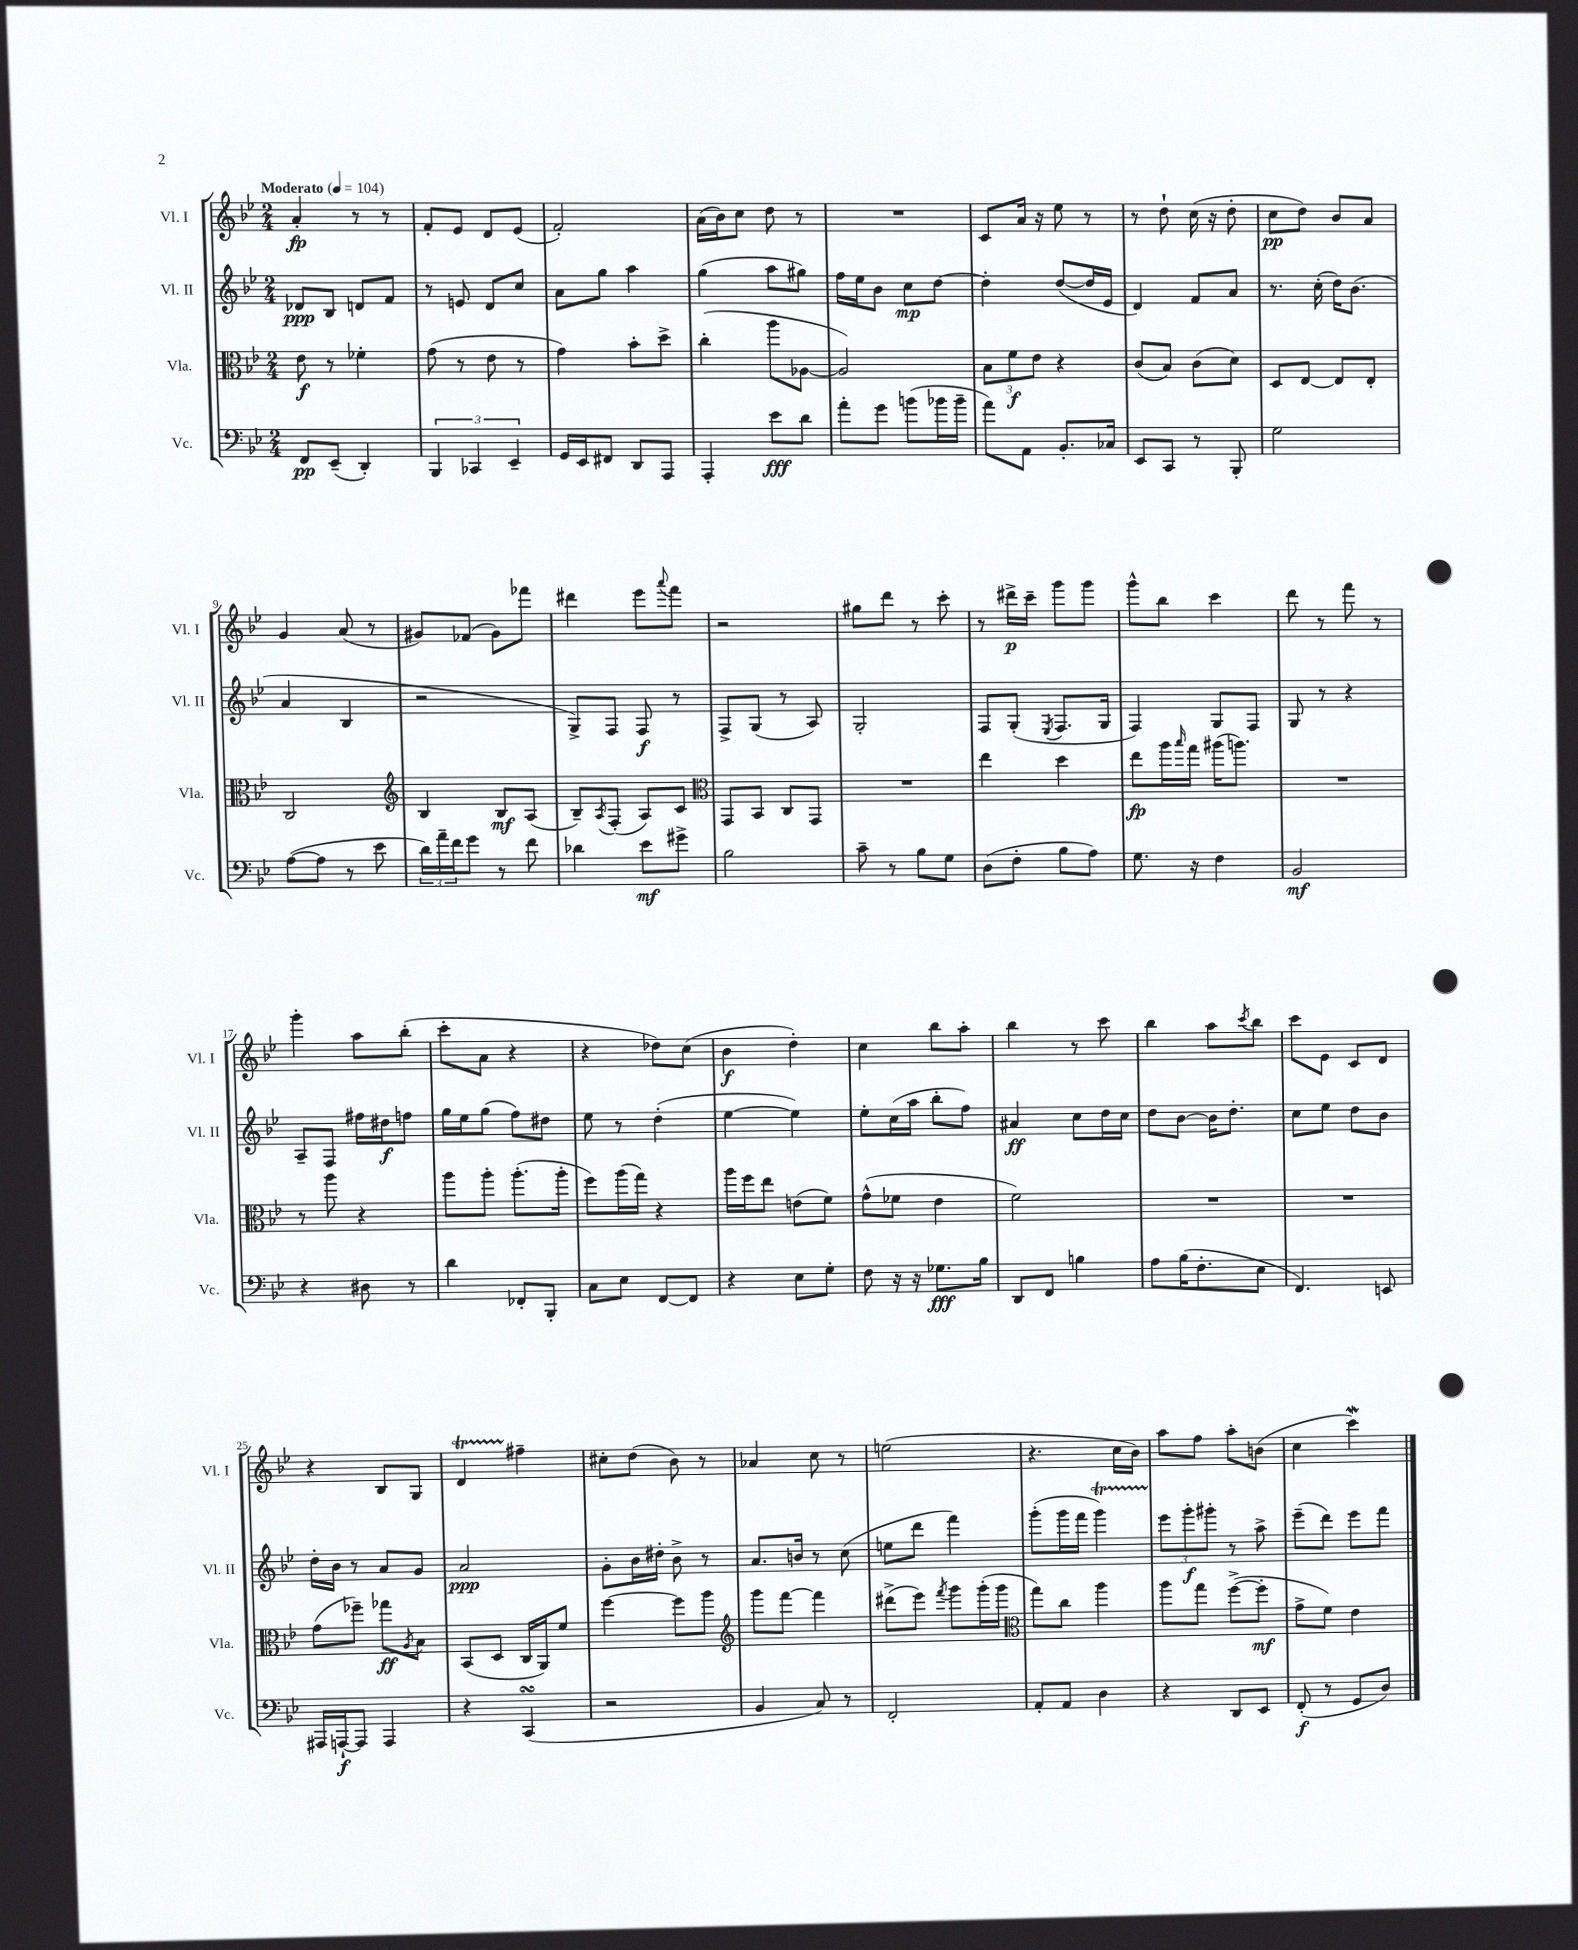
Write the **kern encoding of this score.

**kern	**dynam	**kern	**dynam	**kern	**dynam	**kern	**dynam
*part4	*part4	*part3	*part3	*part2	*part2	*part1	*part1
*staff4	*staff4	*staff3	*staff3	*staff2	*staff2	*staff1	*staff1
*I"Vc.	*	*I"Vla.	*	*I"Vl. II	*	*I"Vl. I	*
*I'Vc.	*	*I'Vla.	*	*I'Vl. II	*	*I'Vl. I	*
*clefF4	*	*clefC3	*	*clefG2	*	*clefG2	*
*k[b-e-]	*	*k[b-e-]	*	*k[b-e-]	*	*k[b-e-]	*
*M2/4	*	*M2/4	*	*M2/4	*	*M2/4	*
*MM104	*	*MM104	*	*MM104	*	*MM104	*
=1	=1	=1	=1	=1	=1	=1	=1
!	!	!	!	!	!	!LO:TX:a:B:t=Moderato	!
8FF/L	pp	8e-\	f	8d-X/L	ppp	4a'/	fp
(8EE-~/J	.	8r	.	8B-/J	.	.	.
4DD'/)	.	4f-X'\	.	8dn/L	.	8r	.
.	.	.	.	8f/J	.	8r	.
=2	=2	=2	=2	=2	=2	=2	=2
6BBB-/	.	(8g\	.	8r	.	8f'/L	.
.	.	8r	.	8en/	.	8e-/J	.
6CC-X/	.	.	.	.	.	.	.
.	.	8e-\	.	8d/L	.	8d/L	.
6EE-~/	.	.	.	.	.	.	.
.	.	8r	.	8cc/J	.	(8e-/J	.
=3	=3	=3	=3	=3	=3	=3	=3
16GG/LL	.	4g\)	.	8a\L	.	2f'/)	.
16EE-/J	.	.	.	.	.	.	.
8FF#X/J	.	.	.	8gg\J	.	.	.
8DD/L	.	8b-'\L	.	4aa\	.	.	.
8AAA/J	.	8dd^\J	.	.	.	.	.
=4	=4	=4	=4	=4	=4	=4	=4
4AAA'/	.	(4cc'\	.	(4gg\	.	(16a\LL	.
.	.	.	.	.	.	16b-\J)	.
.	.	.	.	.	.	8cc\J	.
8e-\L	fff	8aa\L	.	8aa\L	.	8dd\	.
8d\J	.	[8A-X\J	.	8gg#X\J)	.	8r	.
=5	=5	=5	=5	=5	=5	=5	=5
8a'\L	.	2A-/])	.	16ff\LL	.	2r	.
.	.	.	.	16ee-\J	.	.	.
8g\J	.	.	.	8b-\J	.	.	.
(8bn\L	.	.	.	8cc\L	mp	.	.
16b-X\L	.	.	.	[8dd\J	.	.	.
16b-~\JJ	.	.	.	.	.	.	.
=6	=6	=6	=6	=6	=6	=6	=6
8a\L)	.	12B-\L	.	4dd'\]	.	8c/L	.
.	.	12f\	f	.	.	.	.
8AA\J	.	.	.	.	.	16a/Jk	.
.	.	12e-\J	.	.	.	.	.
.	.	.	.	.	.	16r	.
8.BB-'/L	.	4r	.	([8dd/L	.	8ee-\	.
.	.	.	.	16dd/L]	.	8r	.
16C-X/Jk	.	.	.	16e-/JJ	.	.	.
=7	=7	=7	=7	=7	=7	=7	=7
8EE-/L	.	(8c/L	.	4d/)	.	8r	.
8CC/J	.	8B-/J)	.	.	.	8dd`\	.
8r	.	(8c\L	.	8f/L	.	(16cc\	.
.	.	.	.	.	.	16r	.
8BBB-'/	.	8d\J)	.	8a/J	.	8dd'\	.
=8	=8	=8	=8	=8	=8	=8	=8
2G\	.	8D/L	.	8.r	.	8cc\L	pp
.	.	[8E-/J	.	.	.	8dd\J)	.
.	.	.	.	(16cc'\	.	.	.
.	.	8E-/L]	.	16dd\KL)	.	8b-/L	.
.	.	.	.	(8.b-\J	.	.	.
.	.	8E-'/J	.	.	.	8a/J	.
!!LO:LB:g=z
=9	=9	=9	=9	=9	=9	=9	=9
([8A\L	.	2C/	.	4a/	.	4g/	.
8A\J]	.	.	.	.	.	.	.
8r	.	.	.	4B-/	.	(8a/	.
8e-\	.	.	.	.	.	8r	.
=10	=10	=10	=10	=10	=10	=10	=10
*	*	*clefG2	*	*	*	*	*
24d\LL)	.	4B-/	.	2r	.	8g#X/L)	.
24a~\	.	.	.	.	.	.	.
24f\J	.	.	.	.	.	.	.
8g\J	.	.	.	.	.	(8f-X/J	.
8r	.	8B-/L	mf	.	.	8g#\L)	.
8f\	.	(8A/J	.	.	.	8fff-X\J	.
=11	=11	=11	=11	=11	=11	=11	=11
4d-X\	.	8B-~/L)	.	8G^/L)	.	4ddd#X\	.
.	.	8qA/	.	.	.	.	.
.	.	(8F'/J	.	8F/J	.	.	.
8e-\L	mf	8A/L)	.	8F/	f	8eee-\L	.
.	.	.	.	.	.	8qqaaa/	.
8g#X^\J	.	8c/J	.	8r	.	8fff\J	.
=12	=12	=12	=12	=12	=12	=12	=12
*	*	*clefC3	*	*	*	*	*
2B-\	.	8GG/L	.	8F^/L	.	2r	.
.	.	8BB-/J	.	(8G/J	.	.	.
.	.	8C/L	.	8r	.	.	.
.	.	8GG/J	.	8A/)	.	.	.
=13	=13	=13	=13	=13	=13	=13	=13
8c~\	.	2r	.	2G'/	.	8gg#X\L	.
8r	.	.	.	.	.	8ddd\J	.
8B-\L	.	.	.	.	.	8r	.
8G\J	.	.	.	.	.	8ccc'\	.
=14	=14	=14	=14	=14	=14	=14	=14
(8D\L	.	4ee-\	.	8F/L	.	8r	.
8F'\J	.	.	.	(8G'/J	.	16ddd#X^\LL	p
.	.	.	.	.	.	16ccc~\JJ	.
.	.	.	.	8qE-/	.	.	.
8B-\L	.	4dd\	.	8.F/L	.	8ggg\L	.
8A\J)	.	.	.	.	.	8ggg\J	.
.	.	.	.	16G/Jk	.	.	.
=15	=15	=15	=15	=15	=15	=15	=15
8.G\	.	8ee-\L	fp	4F/)	.	8ggg^^\L	.
.	.	16aa\L	.	.	.	8bb-\J	.
.	.	16qqbb-/	.	.	.	.	.
16r	.	16gg\JJ	.	.	.	.	.
4F\	.	(16aa#X\KL	.	8G/L	.	4ccc\	.
.	.	8.aan\J)	.	.	.	.	.
.	.	.	.	8F/J	.	.	.
=16	=16	=16	=16	=16	=16	=16	=16
2BB-/	mf	2r	.	8G/	.	8ddd\	.
.	.	.	.	8r	.	8r	.
.	.	.	.	4r	.	8fff\	.
.	.	.	.	.	.	8r	.
!!LO:LB:g=z
=17	=17	=17	=17	=17	=17	=17	=17
4r	.	8r	.	8A~/L	.	4ggg'\	.
.	.	8aa\	.	8F/J	.	.	.
8D#X\	.	4r	.	16ff#X\LL	.	8aa\L	.
.	.	.	.	16dd#X\J	f	.	.
8r	.	.	.	8ffn\J	.	(8bb-'\J	.
=18	=18	=18	=18	=18	=18	=18	=18
4d\	.	8aa\L	.	16gg\LL	.	8ccc'\L	.
.	.	.	.	16ee-\J	.	.	.
.	.	8aa'\J	.	(8gg\J	.	8a\J	.
8FF-X'/L	.	(8.aa'\L	.	8ff\L)	.	4r	.
8BBB-'/J	.	.	.	8dd#X\J	.	.	.
.	.	16aa'\Jk	.	.	.	.	.
=19	=19	=19	=19	=19	=19	=19	=19
8C\L	.	8ff\L)	.	8ee-\	.	4r	.
8E-\J	.	(16aa\L	.	8r	.	.	.
.	.	16gg\JJ)	.	.	.	.	.
[8FF/L	.	4r	.	(4dd'\	.	8dd-X\L)	.
8FF/J]	.	.	.	.	.	(8cc\J	.
=20	=20	=20	=20	=20	=20	=20	=20
4r	.	16aa\LL	.	[4ee-\	.	4b-\	f
.	.	16ff\J	.	.	.	.	.
.	.	8ee-\J	.	.	.	.	.
8E-\L	.	(8en\L	.	4ee-\])	.	4dd'\)	.
8G'\J	.	8f\J)	.	.	.	.	.
=21	=21	=21	=21	=21	=21	=21	=21
8F\	.	(8g^^\L	.	8ee-'\L	.	4cc\	.
16r	.	8f-X\J	.	(16cc\L	.	.	.
16r	.	.	.	16aa\JJ	.	.	.
8.G-X\L	fff	4e-\	.	8bb-'\L	.	8bb-\L	.
.	.	.	.	8ff\J)	.	8aa'\J	.
16B-\Jk	.	.	.	.	.	.	.
=22	=22	=22	=22	=22	=22	=22	=22
8DD/L	.	2f\)	.	4a#X/	ff	4bb-\	.
8FF/J	.	.	.	.	.	.	.
4Bn\	.	.	.	8cc\L	.	8r	.
.	.	.	.	16dd\L	.	8ccc\	.
.	.	.	.	16cc\JJ	.	.	.
=23	=23	=23	=23	=23	=23	=23	=23
8A\L	.	2r	.	8dd\L	.	4bb-\	.
(16B-\K	.	.	.	[8b-\J	.	.	.
8.F'\	.	.	.	.	.	.	.
.	.	.	.	16b-\KL]	.	8aa\L	.
.	.	.	.	8.dd'\J	.	.	.
.	.	.	.	.	.	8qccc/	.
8E-\J	.	.	.	.	.	8bb-\J	.
=24	=24	=24	=24	=24	=24	=24	=24
4.FF/)	.	2r	.	8cc\L	.	8ccc\L	.
.	.	.	.	8ee-\J	.	8e-\J	.
.	.	.	.	8dd\L	.	8c/L	.
8EEn/	.	.	.	8b-\J	.	8d/J	.
!!LO:LB:g=z
=25	=25	=25	=25	=25	=25	=25	=25
16AAA#X/LL	.	(8g\L	.	16dd'\LL	.	4r	.
[16AAAn`/J	f	.	.	16b-\JJ	.	.	.
8AAA/J]	.	8ff-X~\J)	.	8r	.	.	.
4AAA/	.	8gg-X\L	ff	8a/L	.	8B-/L	.
.	.	8qA/	.	.	.	.	.
.	.	8B-\J	.	8g/J	.	8G/J	.
=26	=26	=26	=26	=26	=26	=26	=26
4r	.	(8BB-/L	.	2a/	ppp	4dt/	.
.	.	8D/J	.	.	.	.	.
(4CCsSSS/	.	16C/LL	.	.	.	4ff#X~\	.
.	.	16AA/J)	.	.	.	.	.
.	.	8f/J	.	.	.	.	.
=27	=27	=27	=27	=27	=27	=27	=27
2r	.	[4ff\	.	8g'\L	.	8cc#X'\L	.
.	.	.	.	16b-\L	.	(8dd\J	.
.	.	.	.	16dd#X'\JJ	.	.	.
.	.	8ff\L]	.	8b-^\	.	8b-\)	.
.	.	8aa\J	.	8r	.	8r	.
=28	=28	=28	=28	=28	=28	=28	=28
*	*	*clefG2	*	*	*	*	*
4BB-/	.	8ggg\L	.	8.a/L	.	4a-X/	.
.	.	[8fff\J	.	.	.	.	.
.	.	.	.	16bn/Jk	.	.	.
8C/)	.	4fff\]	.	8r	.	8cc\	.
8r	.	.	.	(8cc\	.	8r	.
=29	=29	=29	=29	=29	=29	=29	=29
2FF'/	.	(8ddd#X^\L	.	8een\L	.	(2een\	.
.	.	8eee-\J)	.	8ddd\J	.	.	.
.	.	8qfff/	.	.	.	.	.
.	.	8ggg\L	.	4fff\)	.	.	.
.	.	(16ggg'\L	.	.	.	.	.
.	.	16ggg\JJ	.	.	.	.	.
=30	=30	=30	=30	=30	=30	=30	=30
*	*	*clefC3	*	*	*	*	*
8AA'/L	.	8gg\L)	.	(8ggg'\L	.	4.r	.
8AA/J	.	8cc\J	.	16ggg\L	.	.	.
.	.	.	.	16fff\JJ	.	.	.
4D\	.	4aa\	.	4gggT\)	.	.	.
.	.	.	.	.	.	16cc\LL	.
.	.	.	.	.	.	16b-\JJ)	.
=31	=31	=31	=31	=31	=31	=31	=31
4r	.	8aa\L	.	12eee-\L	.	8aa\L	.
.	.	.	.	12ggg'\	f	.	.
.	.	8gg\J	.	.	.	8ff\J	.
.	.	.	.	12ggg#X'\J	.	.	.
8DD/L	.	([8ff^\L	.	8r	.	8aa'\L	.
8EE-/J	.	8ff'\J]	mf	8aa^\	.	(8bn\J	.
=32	=32	=32	=32	=32	=32	=32	=32
(8FF'/	f	8g^\L	.	(8eee-~\L	.	4cc\	.
8r	.	8f\J)	.	8ddd\J)	.	.	.
8GG/L	.	4e-\	.	8eee-\L	.	4cccW\)	.
8D/J)	.	.	.	8fff\J	.	.	.
==	==	==	==	==	==	==	==
*-	*-	*-	*-	*-	*-	*-	*-
